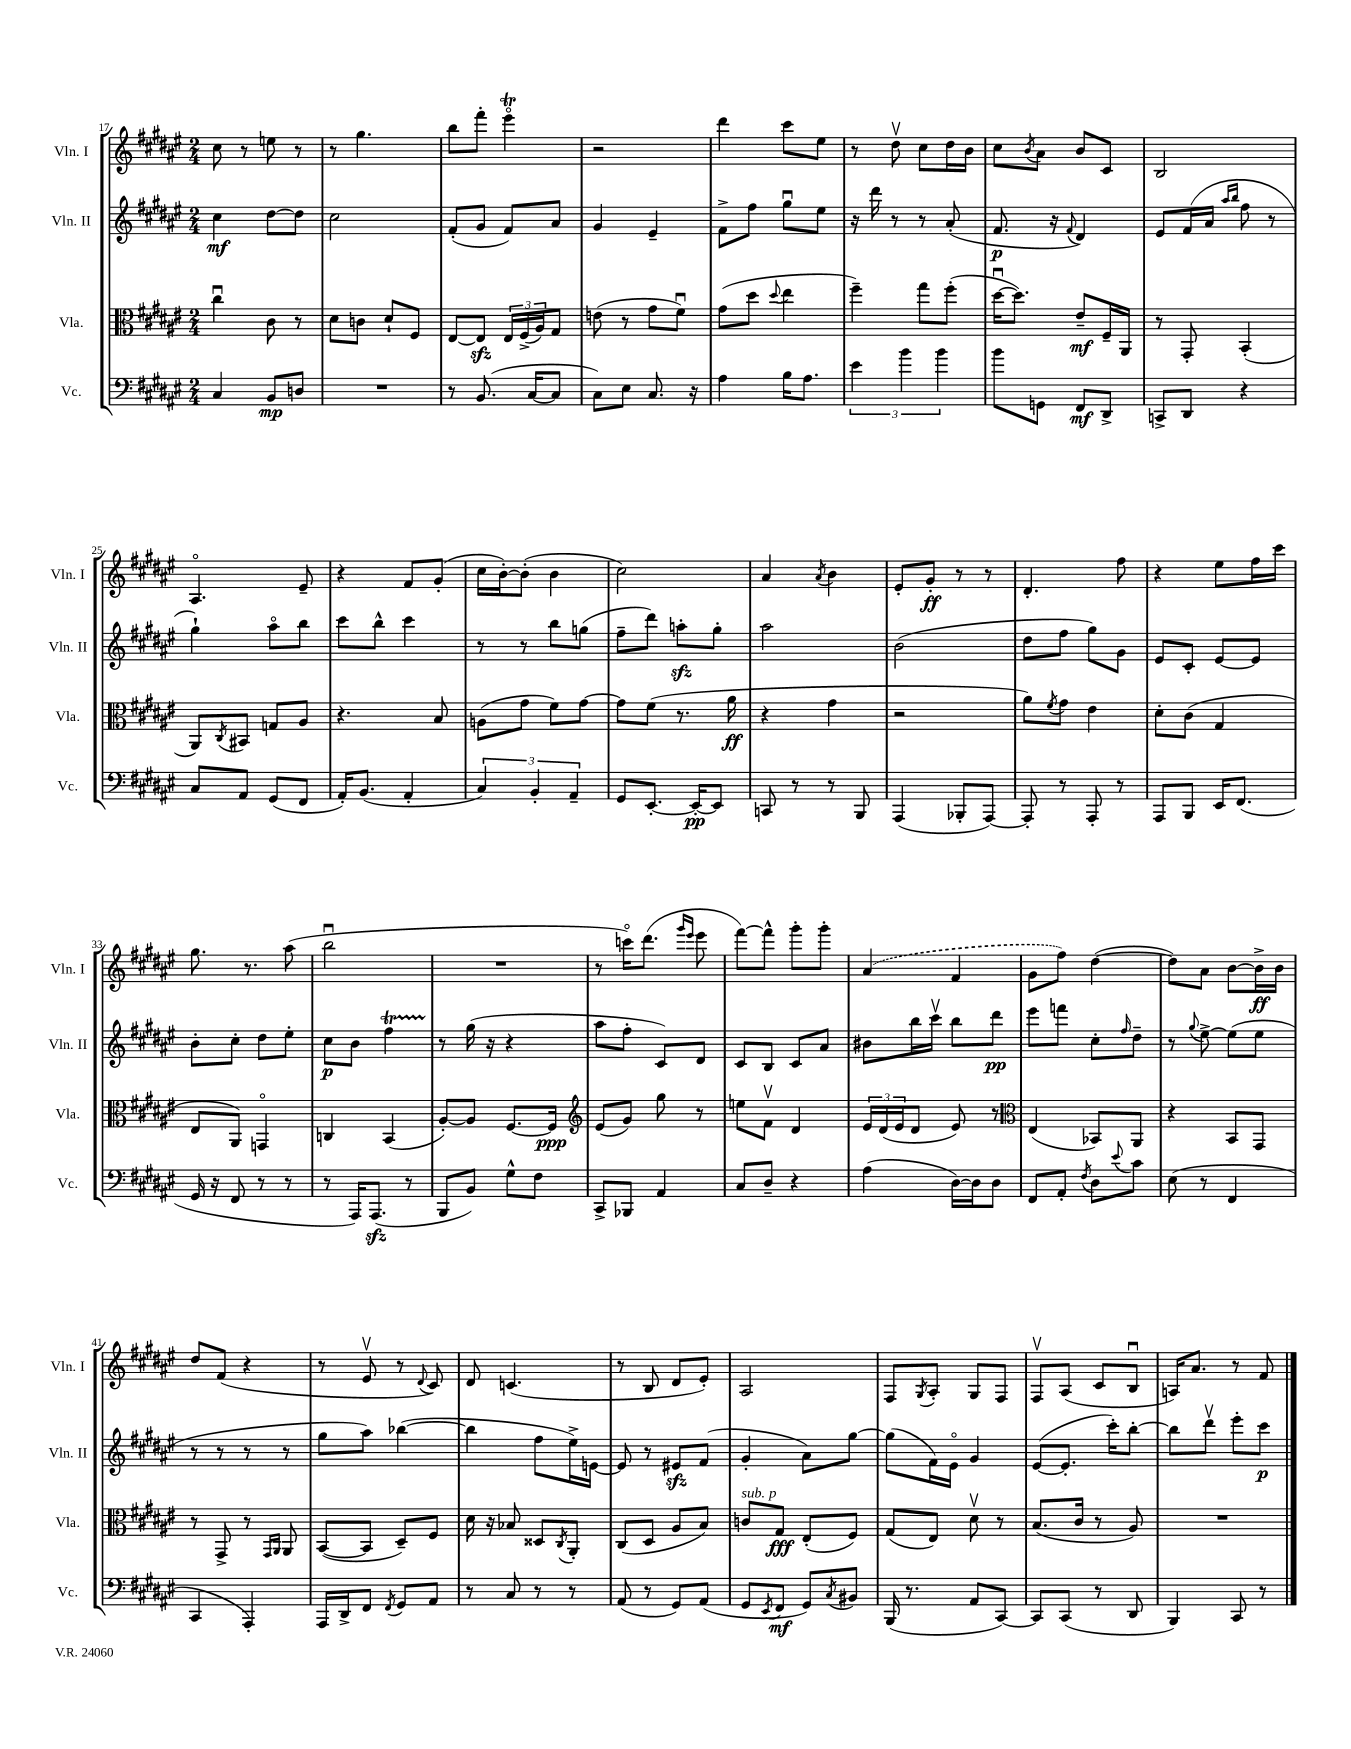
<<
\new StaffGroup <<
\new Staff = "s0" \with { instrumentName = "Vln. I" shortInstrumentName = "Vln. I" } {
    \clef treble \key fis \major \numericTimeSignature \time 2/4
    cis''8 r8 e''8 r8 |
    r8 gis''4. |
    b''8 fis'''8-. eis'''4\flageolet\trill |
    r2 |
    dis'''4 cis'''8 eis''8 |
    r8 dis''8\upbow cis''8 dis''16 b'16 |
    cis''8 \acciaccatura { b'8 } ais'8 b'8 cis'8 |
    b2 |
    ais4.\flageolet eis'8-- |
    r4 fis'8 gis'8-.( |
    cis''16 b'16~-.) b'8-.( b'4 |
    cis''2) |
    ais'4 \acciaccatura { ais'8 } b'4 |
    eis'8-. gis'8-.\ff r8 r8 |
    dis'4.-. fis''8 |
    r4 eis''8 fis''16 cis'''16 |
    gis''8. r8. ais''8( |
    b''2\downbow |
    R2 |
    r8 c'''16\flageolet) dis'''8.( \grace { gis'''16 eis'''16 } eis'''8 |
    fis'''8~) fis'''8-^ gis'''8-. gis'''8-. |
    \once \slurDashed ais'4( fis'4 |
    gis'8 fis''8) dis''4~( |
    dis''8) ais'8 b'8~ b'16->\ff b'16 |
    dis''8 fis'8( r4 |
    r8 eis'8\upbow r8 \appoggiatura { dis'8 } cis'8) |
    dis'8 c'4.( |
    r8 b8 dis'8 eis'8-.) |
    ais2 |
    fis8 \acciaccatura { gis8 } ais8-. gis8 fis8 |
    fis8\upbow ais8( cis'8 b8\downbow |
    a16) ais'8. r8 fis'8 \bar "|." |
}
\new Staff = "s1" \with { instrumentName = "Vln. II" shortInstrumentName = "Vln. II" } {
    \clef treble \key fis \major \numericTimeSignature \time 2/4
    cis''4\mf dis''8~ dis''8 |
    cis''2 |
    fis'8-.( gis'8 fis'8) ais'8 |
    gis'4 eis'4-- |
    fis'8-> fis''8 gis''8\downbow eis''8 |
    r16 dis'''16 r8 r8 ais'8-.( |
    fis'8.\p r16 \appoggiatura { fis'8 } dis'4) |
    eis'8 fis'16( ais'16 \grace { ais''16 b''16 } fis''8 r8 |
    gis''4-!) ais''8\flageolet b''8 |
    cis'''8 b''8-^ cis'''4 |
    r8 r8 b''8 g''8( |
    fis''8-- dis'''8) a''8-.\sfz gis''8-. |
    ais''2 |
    b'2( |
    dis''8 fis''8 gis''8) gis'8 |
    eis'8 cis'8-. eis'8~ eis'8 |
    b'8-. cis''8-. dis''8 eis''8-. |
    cis''8\p b'8 fis''4\startTrillSpan |
    r8\stopTrillSpan gis''16( r16 r4 |
    ais''8 fis''8-. cis'8) dis'8 |
    cis'8 b8 cis'8 ais'8 |
    bis'8 b''16 cis'''16\upbow b''8 dis'''8\pp |
    eis'''8 f'''8 cis''8-. \grace { fis''16 } dis''8-- |
    r8 \appoggiatura { gis''8 } eis''8~-> eis''8( eis''8 |
    r8 r8 r8 r8 |
    gis''8 ais''8) bes''4~( |
    bes''4 fis''8 eis''16->) e'16~ |
    e'8 r8 eis'8\sfz fis'8( |
    gis'4-. ais'8) gis''8~ |
    gis''8( fis'16) eis'16\flageolet gis'4 |
    eis'8~( eis'8.-. cis'''16-.) b''8~-. |
    b''8 dis'''8\upbow eis'''8-. cis'''8\p \bar "|." |
}
\new Staff = "s2" \with { instrumentName = "Vla." shortInstrumentName = "Vla." } {
    \clef alto \key fis \major \numericTimeSignature \time 2/4
    cis''4\downbow cis'8 r8 |
    dis'8 c'8 dis'8-! fis8 |
    eis8~ eis8\sfz \tuplet 3/2 { eis16 fis16->( ais16) } gis8 |
    e'8( r8 gis'8 fis'8\downbow) |
    gis'8( dis''8 \appoggiatura { dis''8 } eis''4 |
    fis''4--) gis''8 fis''8-.( |
    dis''16~\downbow dis''8.) eis'8--\mf fis16-- ais,16 |
    r8 gis,8-. b,4-.( |
    ais,8) \acciaccatura { cis8 } bis,8 g8 ais8 |
    r4. b8 |
    a8( gis'8 fis'8) gis'8~ |
    gis'8 fis'8( r8. ais'16\ff |
    r4 gis'4 |
    r2 |
    ais'8) \acciaccatura { fis'8 } gis'8 eis'4 |
    dis'8-. cis'8( gis4 |
    eis8 ais,8) g,4\flageolet |
    c4 b,4( |
    ais8~-.) ais8 fis8.~ fis16\ppp |
    \clef treble eis'8( gis'8) gis''8 r8 |
    e''8 fis'8\upbow dis'4 |
    \tuplet 3/2 { eis'16 dis'16( eis'16 } dis'8 eis'8) r8 |
    \clef alto eis4( bes,8) ais,8 |
    r4 b,8 gis,8 |
    r8 gis,8-> r8 \grace { gis,16 ais,16 } ais,8 |
    b,8~( b,8 dis8--) fis8 |
    dis'16 r16 bes8 disis8 \acciaccatura { cis8 } ais,8-. |
    cis8( dis8 ais8 b8) |
    c'8^\markup { \italic "sub. p" } gis8\fff eis8-.( fis8) |
    gis8( eis8) dis'8\upbow r8 |
    b8.( cis'16 r8 ais8) |
    R2 \bar "|." |
}
\new Staff = "s3" \with { instrumentName = "Vc." shortInstrumentName = "Vc." } {
    \clef bass \key fis \major \numericTimeSignature \time 2/4
    cis4 b,8\mp d8 |
    R2 |
    r8 b,8.( cis16~ cis8 |
    cis8) eis8 cis8. r16 |
    ais4 b16 ais8. |
    \tuplet 3/2 { eis'4 b'4 b'4 } |
    b'8 g,8 fis,8\mf dis,8-> |
    c,8-> dis,8 r4 |
    cis8 ais,8 gis,8( fis,8 |
    ais,16-.) b,8.( ais,4-. |
    \tuplet 3/2 { cis4) b,4-. ais,4-- } |
    gis,8 eis,8.~-. eis,16~-.\pp eis,8 |
    c,8 r8 r8 b,,8 |
    ais,,4( bes,,8-. ais,,8~) |
    ais,,8-. r8 ais,,8-. r8 |
    ais,,8 b,,8 eis,16 fis,8.( |
    gis,16 r16 fis,8 r8 r8 |
    r8 ais,,16) ais,,8.\sfz( r8 |
    b,,8 b,8) gis8-^ fis8 |
    cis,8-> bes,,8 ais,4 |
    cis8 dis8-- r4 |
    ais4( dis16~) dis16 dis8 |
    fis,8 ais,8-. \acciaccatura { fis8 } dis8 \appoggiatura { eis'8 } cis'8 |
    eis8( r8 fis,4 |
    cis,4 ais,,4-.) |
    ais,,16 dis,16-> fis,8 \acciaccatura { fis,8 } gis,8 ais,8 |
    r8 cis8 r8 r8 |
    ais,8( r8 gis,8) ais,8( |
    gis,8 \acciaccatura { eis,8 } fis,8\mf gis,8) \acciaccatura { cis8 } bis,8 |
    b,,16( r8. ais,8 cis,8~) |
    cis,8 cis,8( r8 dis,8 |
    b,,4) cis,8 r8 \bar "|." |
}
>>
>>
\layout { \context { \Score currentBarNumber = #17 } }
